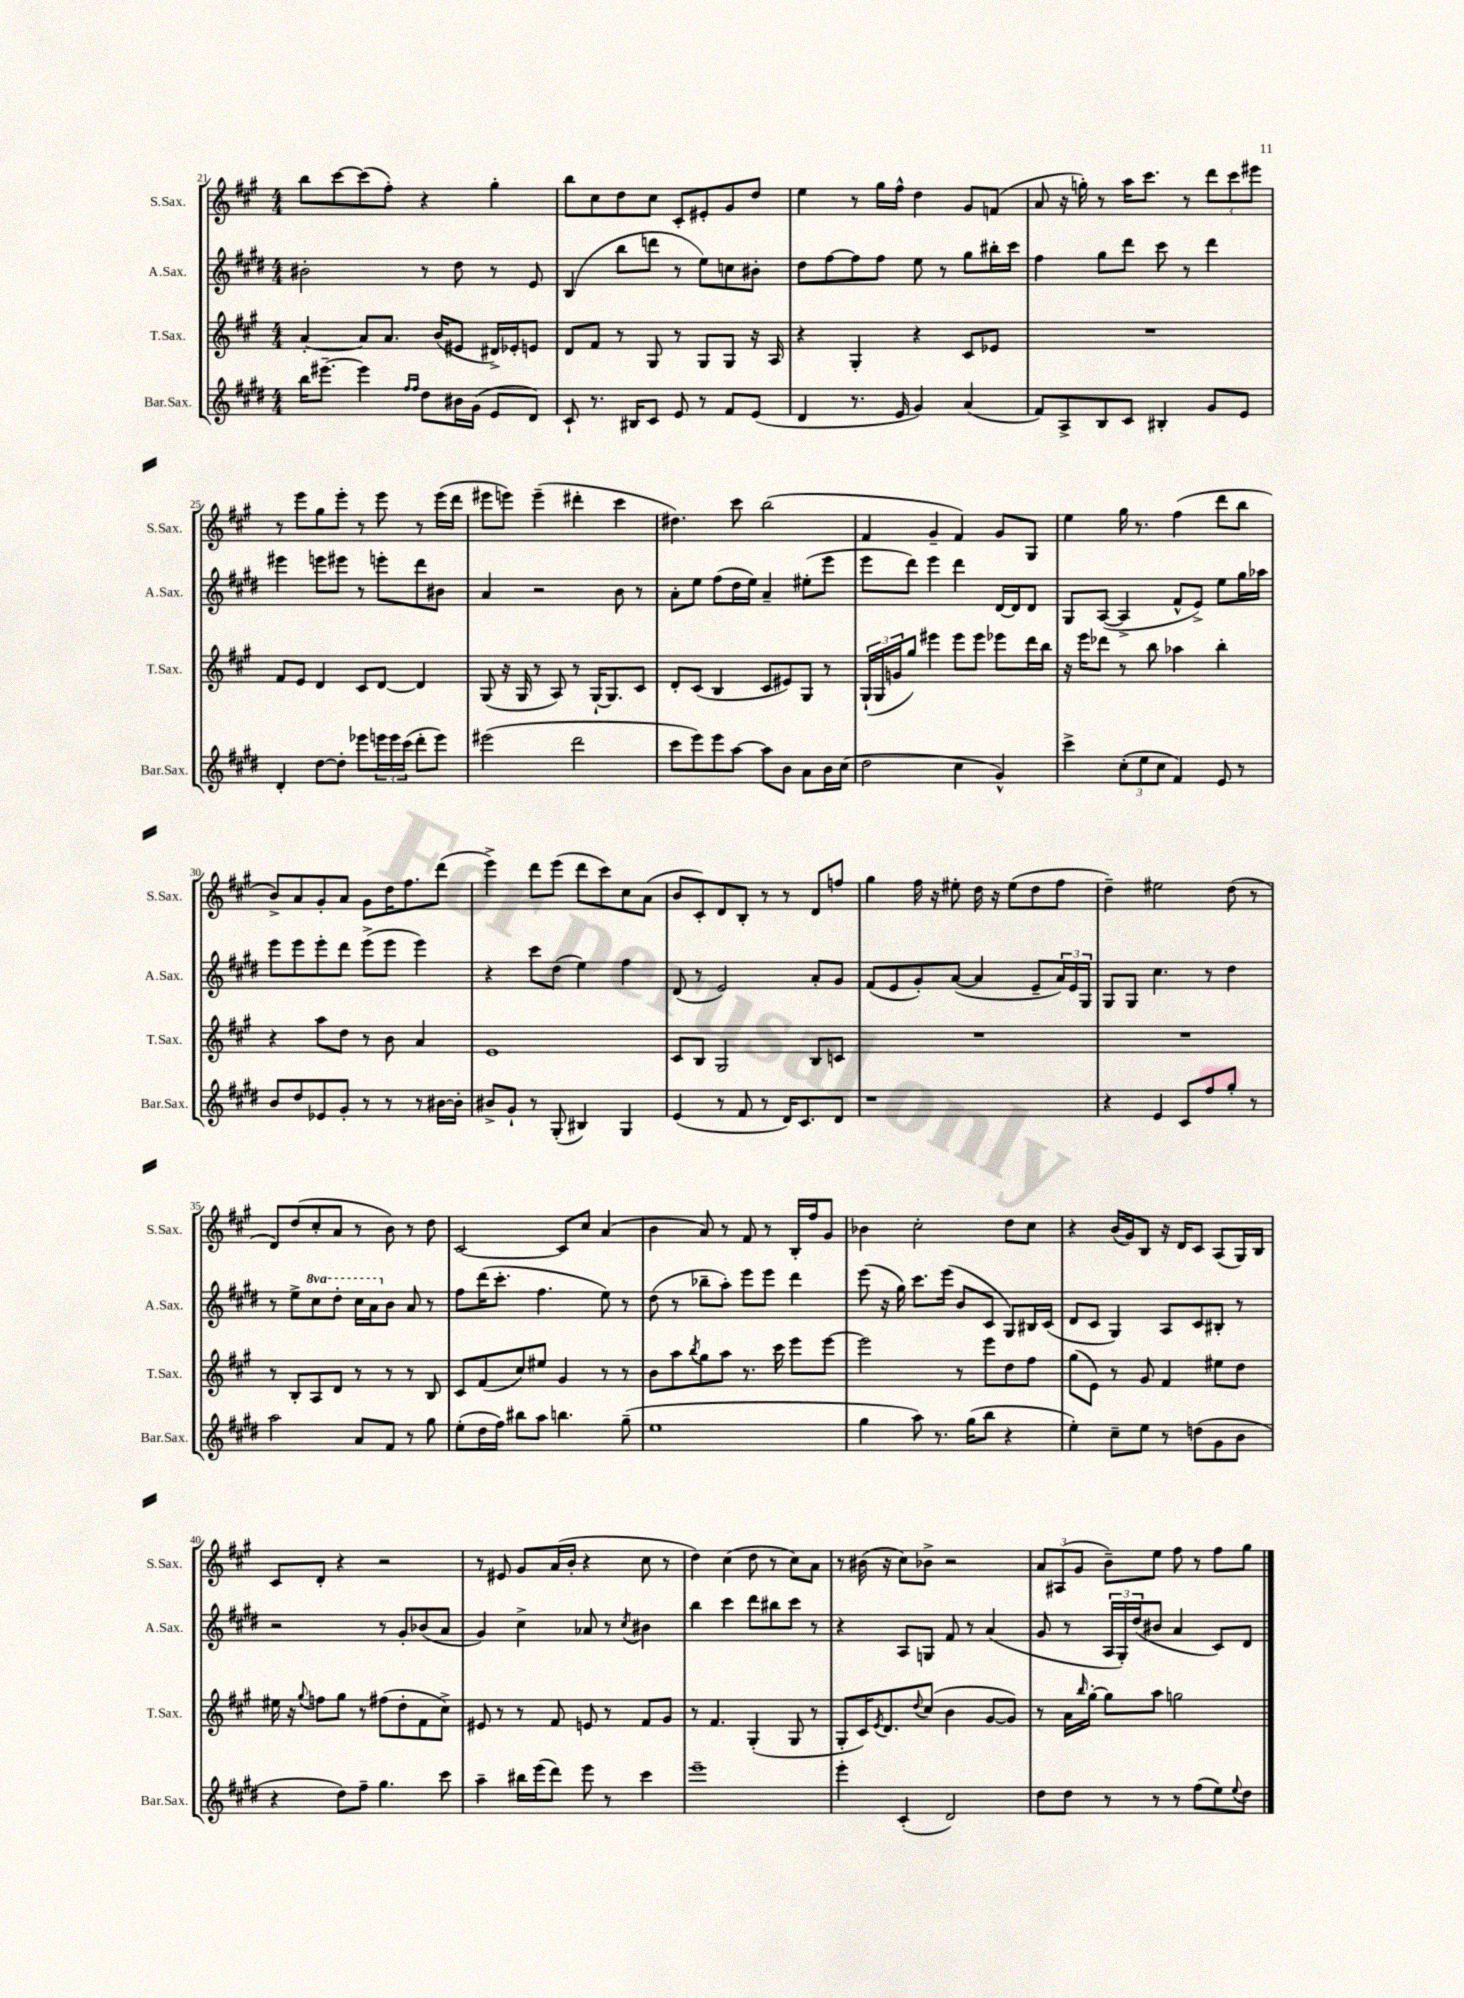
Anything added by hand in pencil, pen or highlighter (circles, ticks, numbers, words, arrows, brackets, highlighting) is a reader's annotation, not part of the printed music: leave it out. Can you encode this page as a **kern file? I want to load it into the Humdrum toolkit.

**kern	**kern	**kern	**kern
*staff4	*staff3	*staff2	*staff1
*clefG2	*clefG2	*clefG2	*clefG2
*k[f#c#g#d#]	*k[f#c#g#]	*k[f#c#g#d#]	*k[f#c#g#]
*M4/4	*M4/4	*M4/4	*M4/4
16bb\LK	[4a'/	2b#'\	8bb\L
[8.eee#~\J	.	.	.
.	.	.	[8ccc#\
4eee#\]	8a/]L	.	(8ccc#\]
.	8.a/J	.	8ff#'\J)
16qqff#/LL	.	.	.
16qqff#/JJ	.	.	.
8dd#\L	.	8r	4r
.	(16b/LK	.	.
16b#\L	8e#/J	8dd#\	.
(16g#\JJ	.	.	.
8e/L	16d#^/LL)	8r	4gg#'\
.	16e-'/J	.	.
8d#/J)	8e/J	8e/	.
=	=	=	=
8c#`/	8d/L	(4B/	8bb\L
8.r	8f#/J	.	8cc#\
.	8r	8bb\L	8dd\
16B#/LK	.	.	.
8c#/J	8G#/	8ddd\J	8cc#\J
8e/	8r	8r	8c#'/L
8r	8G#/L	8ee\L)	8e#'/
8f#/L	8G#/J	8cc\	8g#/
(8e/J	16r	8b#'\J	8dd/J
.	16A/	.	.
=	=	=	=
4d#/	4r	8dd#\L	4ee\
.	.	[8ff#\	.
8.r	4G#'/	8ff#\]	8r
.	.	8ff#\J	16gg#\LL
16e/	.	.	16ff#^^\JJ
4g#/)	4r	8ee\	4dd\
.	.	8r	.
(4a/	8c#/L	8gg#\L	8g#/L
.	8e-/J	16bb#'\L	(8f/J
.	.	16ccc#\JJ	.
=	=	=	=
8f#/L)	1r	4ff#\	8a/
8A^/	.	.	16r
.	.	.	16gg'\)
8B/	.	8gg#\L	8r
8c#/J	.	8ddd#\J	16aa\LK
.	.	.	8.ccc#\J
4B#'/	.	8ccc#\	.
.	.	8r	8r
8g#/L	.	4ddd#\	12ddd\L
.	.	.	12ccc#\
8e/J	.	.	.
.	.	.	12eee#\J
=	=	=	=
4d#'/	8f#/L	4eee#\	8r
.	8e/J	.	8eee\L
[8dd#\L	4d/	8eee\L	8gg#\
8dd#'\]J	.	8eee#\J	8eee'\J
8eee-\L	8c#/L	8r	8r
24eee\L	[8d/J	8eee'\L	8eee\
24eee\	.	.	.
(24ccc#\JJ	.	.	.
8ddd#'\L	4d/]	8ddd#\	8r
8eee\J)	.	8b#\J	(16eee\LL
.	.	.	16ddd\JJ
=	=	=	=
(2eee#\	(8G#/	4a/	8eee#\L
.	16r	.	8eee\J)
.	16G#/	.	.
.	8r	2r	(4eee~\
.	8A/)	.	.
2ddd#\	8r	.	4ddd#'\
.	[16G#`/LK	.	.
.	8.G#/]	.	.
.	.	8b\	4ccc#\
.	8c#/J	8r	.
=	=	=	=
8ccc#\L	8d'/L	8a'\L	4.dd#\)
8eee\)	(8c#/J	8ee\J	.
8eee\	4B/	(8ff#\L	.
[8aa\J	.	16dd#\L	8ccc#\
.	.	16ee\JJ)	.
8aa\]L	8c#/L	4a~/	(2bb\
8b\J	8e#/)	.	.
8a\L	8G#/J	(8ee#'\L	.
16b\L	8r	8eee\J	.
(16cc#\JJ	.	.	.
=	=	=	=
2dd#\	(24G#`/LL	8eee\L	4f#/
.	24G#/	.	.
.	24g/J	.	.
.	8gg#/J)	8ddd#\J)	.
.	4eee#\	4eee\	4g#~/
4cc#\	8eee#\L	4ddd#\	4f#/)
.	8eee#\J	.	.
4g#^^/)	8eee-\L	[16d#/LL	8g#/L
.	.	16d#/]J	.
.	16ddd\L	8d#/J	8G#/J
.	16bb\JJ	.	.
=	=	=	=
4ccc#^\	16r	8G#/L	4ee\
.	16eee\LK	.	.
.	8ddd-\J	([8A/J	.
(12cc#'\L	8r	4A^/]	16gg#\
.	.	.	8.r
12ee\	.	.	.
.	8bb\	.	.
12cc#\J	.	.	.
4f#/)	4aa-\	8f#^^/L	(4ff#\
.	.	8e^/J)	.
8e/	4bb'\	8ee\L	8ddd\L
8r	.	16gg#\L	8bb\J
.	.	16aa-\JJ	.
=	=	=	=
8b/L	4r	8eee\L	8b^/L)
8dd#/	.	8eee\	8a/
8e-/	8aa\L	8eee'\	8g#'/
8g#'/J	8dd\J	8ddd#\J	8a/J
8r	8r	(8eee^\L	8g#\L
8r	8b\	8eee\J	16dd\K
.	.	.	8.ff#\
8r	4a/	4eee\)	.
[16b#\LL	.	.	(8ddd\J
16b#'\]JJ	.	.	.
=	=	=	=
8b#^/L	1e	4r	4eee^\)
8g#`/J	.	.	.
8r	.	8ccc#\L	8ddd\L
(8G#'/	.	(8dd#\J	(8eee\J
4B#/)	.	4ee\)	8ddd\L
.	.	.	8ccc#\)
4G#/	.	4ff#\	8cc#\
.	.	.	(8a\J
=	=	=	=
(4e/	8c#/L	(8d#/	8b/L
.	8B/J	8r	8c#'/)
8r	2G#/	2e/)	8d/
8f#/	.	.	8B'/J
8r	.	.	8r
16d#/LK)	.	.	8r
8.c#/	.	.	.
.	8B/L	8a'/L	8d/L
8d#/J	8c/J	8g#/J	8ff/J
=	=	=	=
1r	1r	(8f#/L	4gg#\
.	.	8e/	.
.	.	8g#'/)	16ff#\
.	.	.	16r
.	.	([8a/J	8ee#'\
.	.	4a/]	16dd\
.	.	.	16r
.	.	.	(8ee#\L
.	.	8e~/L	8dd\
.	.	24a/L)	8ff#\J
.	.	24e/	.
.	.	24G#/JJ	.
=	=	=	=
4r	1r	8G#/L	4dd~\)
.	.	8G#/J	.
4e/	.	4.cc#\	2ee#\
8c#/L	.	.	.
8ff#/	.	8r	.
8gg#'/J	.	4dd#\	(8dd\
8r	.	.	8r
=	=	=	=
2aa\	8r	8r	8d/L)
.	8B'/L	8ee^\L	(8dd/
.	8A/	8ccc#\	8cc#'/
.	8d/J	8ddd#'\J	8a/J
8a/L	8r	16ccc#\LL	8r
.	.	16aa\J	.
8f#/J	8r	8b\J	8b\)
8r	8r	8a/	8r
8gg#\	8B/	8r	8dd\
=	=	=	=
(8ee'\L	8c#/L	8ff#\L	[2c#/
16dd#\L	(8f#/	(16ddd#\K	.
16ff#\JJ)	.	8.ccc#'\J	.
8bb#\L	8cc#/)	.	.
8aa\J	8ee#/J	4.ff#\	.
4.bb\	4g#/	.	8c#/]L
.	.	.	8cc#/J
.	8r	8ee\)	(4a/
(8gg#~\	8r	8r	.
=	=	=	=
1ee	8b\L	(8dd#\	4b\
.	8aa\	8r	.
.	8qbb/	.	.
.	8gg#\	8bb-~\L	8a/)
.	8aa\J	8aa'\J)	8r
.	8.r	8eee\L	8f#/
.	.	8eee\J	8r
.	16ccc#\	.	.
.	8eee\L	4ddd#\	16B'/LL
.	.	.	16ff#/J
.	[8eee\J	.	8g#/J
=	=	=	=
4gg#\	2eee\]	(8eee\	4b-\
.	.	16r	.
.	.	16gg#\)	.
8aa\)	.	8.ccc#\L	2cc#'\
8.r	.	.	.
.	.	(16eee\Jk	.
.	8r	8b/L	.
(16gg#\LK	.	.	.
8bb\J	8eee\L	8c#/J	.
4r	8dd\	8G#/L)	8dd\L
.	8ff#\J	16B#/L	8cc#\J
.	.	(16c#/JJ	.
=	=	=	=
4ee'\)	(8gg#\L	8d#/L	4r
.	8e\J)	8c#/J	.
8cc#~\L	8r	4G#/)	(16b/LL
.	.	.	16g#/J)
8ee\J	8g#/	.	8B/J
8r	4f#/	8A/L	16r
.	.	.	16d/LK
(8dd\L	.	8c#/	8c#/J
8g#\	8ee#\L	8B#'/J	(8A/L
8b\J	8dd\J	8r	16G#/L)
.	.	.	16B/JJ
=	=	=	=
4r	16ee#\	2r	8c#/L
.	16r	.	.
.	8qqgg#/	.	.
.	8ff\L	.	8d'/J
8dd#\L)	8gg#\J	.	4r
8ff#~\J	8r	.	.
4.gg#\	(8ff#\L	8r	2r
.	8dd'\	8g#'/L	.
.	8f#\	(8b-/	.
8ccc#\	8cc#^\J)	8a/J	.
=	=	=	=
4aa~\	8e#/	4g#/)	8r
.	8r	.	8e#/
16bb#\LL	8r	4cc#^\	8g#/L
(16eee\J	.	.	.
8ddd#\J)	8f#/	.	(16a/L
.	.	.	16b'/JJ
8eee\	8e/	8a-/	4r
8r	8r	8r	.
.	.	8qcc#/	.
4ccc#\	8f#/L	4b#\	8cc#\
.	8g#/J	.	8r
=	=	=	=
1eee~	8r	4bb\	4dd\)
.	4.f#/	.	.
.	.	4ccc#\	(4cc#\
.	(4G#'/	8ddd#\L	8dd\
.	.	8bb#\	8r
.	8G#/	8ccc#\J	8cc#\L)
.	8r	8r	8a\J
=	=	=	=
4eee'\	8G#'/L	4r	8r
.	16c#/K)	.	(16b#\
.	8qe/	.	.
.	8.d/	.	16r
(4c#'/	.	8A/L	8cc#\L)
.	8qqdd/	.	.
.	(8cc#/J	8G/J	8b-^\J
2d#/)	4b\	8f#/	2r
.	.	8r	.
.	[8g#/L	(4a/	.
.	8g#/]J)	.	.
=	=	=	=
8dd#\L	8r	8g#/	12a/L
.	.	.	(12A#/
8dd#\J	16a\LL	8r	.
.	.	.	12g#/J
.	16qqbb/	.	.
.	[16gg#'\JJ	.	.
8r	8gg#\]L	24A/LL	8b~\L)
.	.	24G#'/)	.
.	.	(24dd#/J	.
8r	8aa\J	8b#/J	8ee\J
8r	2gg\	4a/	8ff#\
(8ff#\L	.	.	8r
8ee\)	.	8c#/L)	8ff#\L
8qqee/	.	.	.
8dd#\J	.	8d#/J	8gg#\J
==	==	==	==
*-	*-	*-	*-
